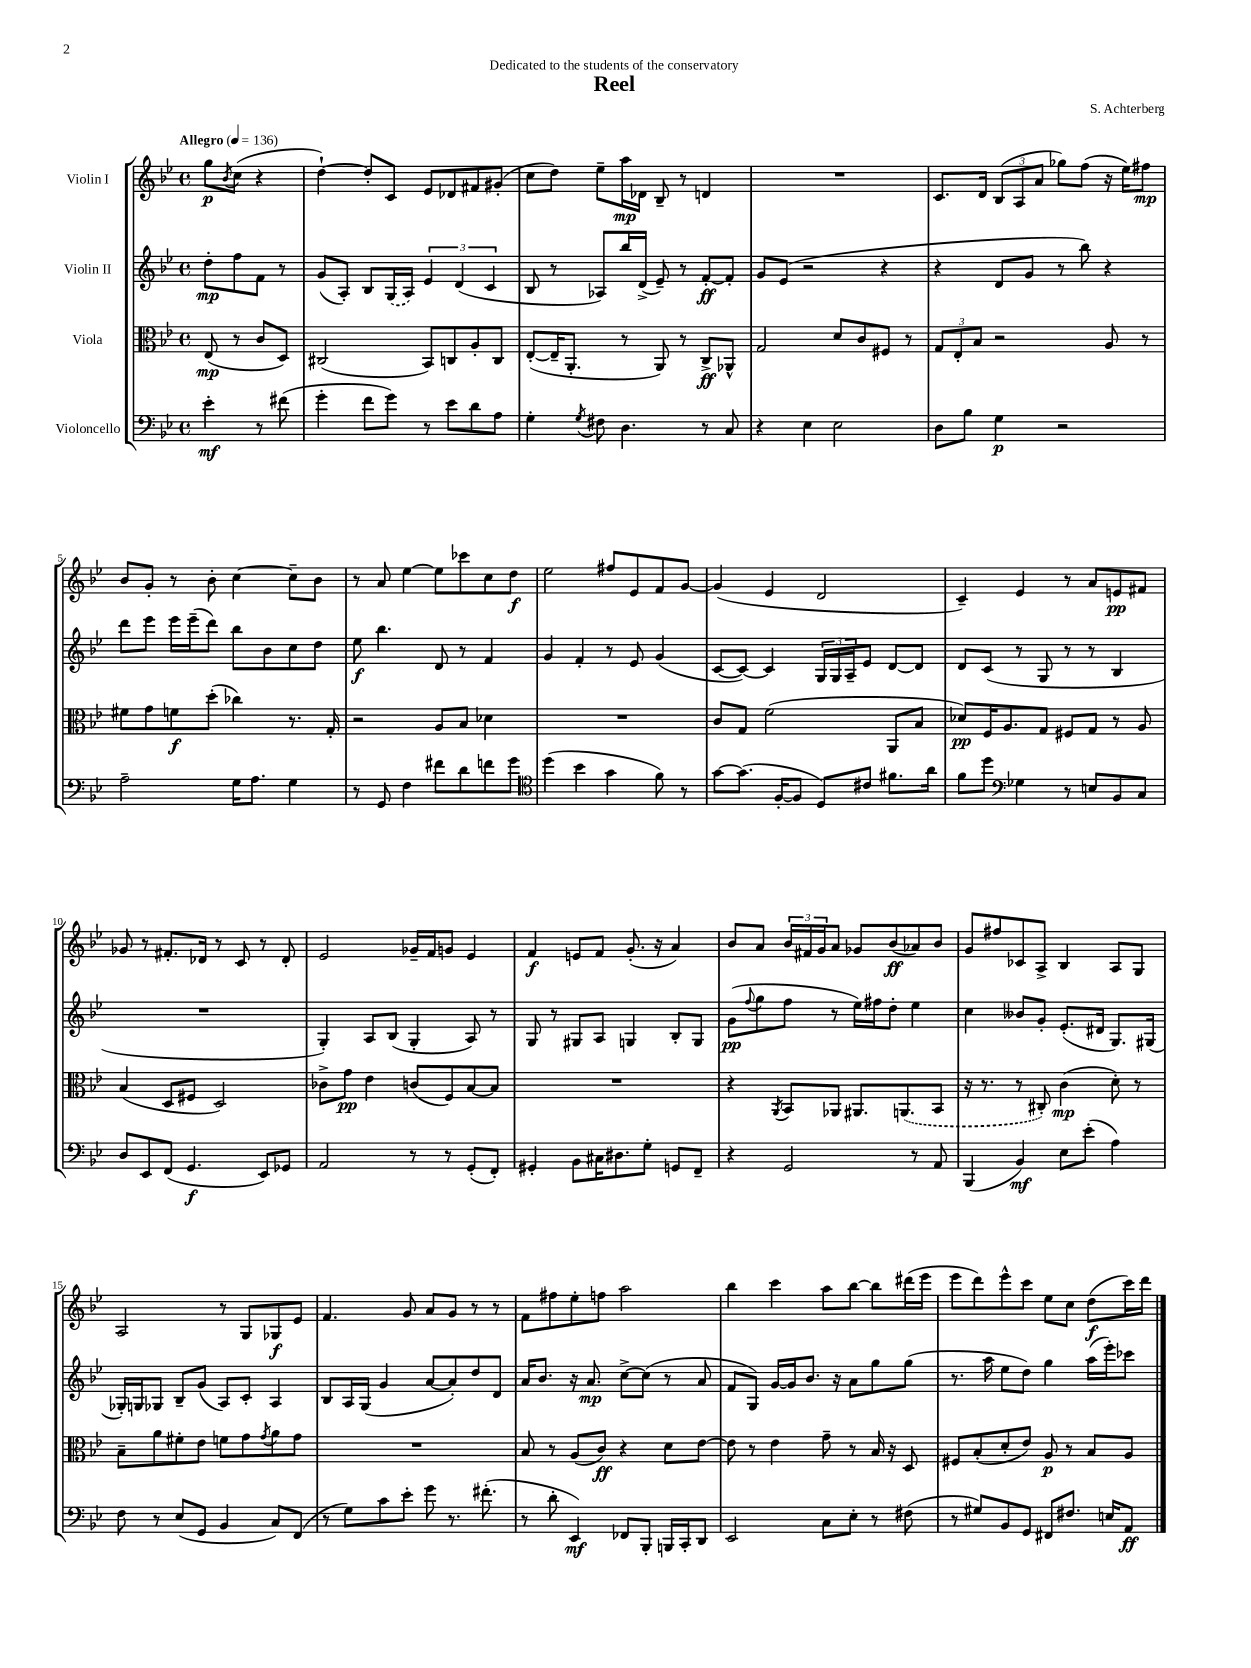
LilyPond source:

\header { title = "Reel" composer = "S. Achterberg" dedication = "Dedicated to the students of the conservatory" }
<<
\new StaffGroup <<
\new Staff = "s0" \with { instrumentName = "Violin I" } {
    \clef treble \key bes \major \defaultTimeSignature \time 4/4 \partial 2 \tempo "Allegro" 4 = 136
    g''8\p \acciaccatura { bes'8 } c''8( r4 |
    d''4~-!) d''8-. c'8 ees'8 des'8 fis'8 gis'8-.( |
    c''8 d''8) ees''8-- a''16\mp des'16 bes8-- r8 d'4 |
    R1 |
    c'8. d'16 \tuplet 3/2 { bes8( a8 a'8 } ges''8) f''8( r16 ees''16) fis''8\mp |
    bes'8 g'8-. r8 bes'8-. c''4~ c''8-- bes'8 |
    r8 a'8 ees''4~ ees''8 ces'''8 c''8 d''8\f |
    ees''2 fis''8 ees'8 f'8 g'8~ |
    g'4( ees'4 d'2 |
    c'4--) ees'4 r8 a'8 e'8\pp fis'8 |
    ges'8 r8 fis'8.-. des'16 r8 c'8 r8 des'8-. |
    ees'2 ges'16-- f'16 g'8 ees'4 |
    f'4\f e'8 f'8 g'8.-.( r16 a'4) |
    bes'8 a'8 \tuplet 3/2 { bes'16 fis'16 g'16 } a'8 ges'8 bes'8\ff( aes'8) bes'8 |
    g'8 fis''8 ces'8 a8-> bes4 a8 g8 |
    a2 r8 g8 ges8\f ees'8 |
    f'4. g'8 a'8 g'8 r8 r8 |
    f'8 fis''8 ees''8-. f''8 a''2 |
    bes''4 c'''4 a''8 bes''8~ bes''8 dis'''16( ees'''16 |
    ees'''8 d'''8) ees'''8-^ c'''8 ees''8 c''8 d''8\f( c'''16) d'''16 \bar "|." |
}
\new Staff = "s1" \with { instrumentName = "Violin II" } {
    \clef treble \key bes \major \defaultTimeSignature \time 4/4 \partial 2
    d''8-.\mp f''8 f'8 r8 |
    g'8( a8-.) bes8 \once \slurDashed g16( a16) \tuplet 3/2 { ees'4 d'4( c'4 } |
    bes8 r8 aes8) bes''16 d'16->( ees'8--) r8 f'8~-.\ff f'8-. |
    g'8 ees'8( r2 r4 |
    r4 d'8 g'8 r8 bes''8) r4 |
    d'''8 ees'''8 ees'''16 ees'''16--( d'''8) bes''8 bes'8 c''8 d''8 |
    ees''8\f bes''4. d'8 r8 f'4 |
    g'4 f'4-. r8 ees'8 g'4( |
    c'8~ c'8~) c'4 \tuplet 3/2 { g16 g16 a16-- } ees'8 d'8~ d'8 |
    d'8 c'8( r8 g8 r8 r8 bes4 |
    R1 |
    g4-.) a8 bes8( g4-. a8) r8 |
    g8 r8 gis8 a8 g4 bes8-. g8 |
    g'8\pp( \appoggiatura { f''8 } g''8 f''8 r8 ees''16) fis''16 d''8-. ees''4 |
    c''4 beses'8 g'8-. ees'8.-.( dis'16 g8.) gis16( |
    ges16-.) g16 ges8 bes8-- g'8( a8) c'8-. a4 |
    bes8 a16 g16( g'4 a'8~ a'8-.) d''8 d'8 |
    a'16 bes'8. r16 a'8.\mp c''8~-> c''8( r8 a'8 |
    f'8 g8) g'16~ g'16 bes'8. r16 a'8 g''8 g''8( |
    r8. a''16 ees''8 d''8) g''4 a''16( ees'''16-.) ces'''8 \bar "|." |
}
\new Staff = "s2" \with { instrumentName = "Viola" } {
    \clef alto \key bes \major \defaultTimeSignature \time 4/4 \partial 2
    ees8\mp( r8 c'8 d8) |
    cis2( bes,8) c8 a8-. c8 |
    ees8~-.( ees16-- a,8.-. r8 a,8) r8 c8->\ff aes,8-^ |
    g2 d'8 c'8 fis8 r8 |
    \tuplet 3/2 { g8 ees8-. bes8 } r2 a8 r8 |
    fis'8 g'8 f'8\f d''8-.( ces''4) r8. g16-. |
    r2 a8 bes8 des'4 |
    R1 |
    c'8 g8 f'2( a,8 bes8 |
    des'8\pp) f16 a8. g8 fis8 g8 r8 a8 |
    bes4( d8 fis8 d2) |
    ces'8-> g'8\pp ees'4 c'8( f8) bes8~ bes8 |
    R1 |
    r4 \acciaccatura { a,8 } bes,8 aes,8 ais,8. \once \slurDashed a,8.( bes,8 |
    r16 r8. r8 cis8-.) c'4\mp( d'8-.) r8 |
    bes8-- a'8 fis'8-. ees'8 f'8 g'8 \acciaccatura { g'8 } a'8 g'8 |
    R1 |
    bes8 r8 a8( c'8\ff) r4 d'8 ees'8~ |
    ees'8 r8 ees'4 g'8-- r8 bes16 r16 d8 |
    fis8 bes8-.( d'8-. ees'8) a8\p r8 bes8 a8 \bar "|." |
}
\new Staff = "s3" \with { instrumentName = "Violoncello" } {
    \clef bass \key bes \major \defaultTimeSignature \time 4/4 \partial 2
    ees'4-.\mf r8 fis'8( |
    g'4-. f'8 g'8) r8 ees'8 d'8 a8 |
    g4-. \acciaccatura { g8 } fis8 d4. r8 c8 |
    r4 ees4 ees2 |
    d8 bes8 g4\p r2 |
    a2-- g16 a8. g4 |
    r8 g,8 f4 fis'8 d'8 f'8 g'8 |
    \clef tenor d''4( bes'4 g'4 f'8) r8 |
    g'8~ g'8.( f16~-. f8 d8) cis'8 fis'8. a'16 |
    f'8 d''8 \clef bass ges4 r8 e8 bes,8 c8 |
    d8 ees,8 f,8( g,4.\f ees,8) ges,8 |
    a,2 r8 r8 g,8-.( f,8-.) |
    gis,4-. bes,8 cis16 dis8. g8-. g,8 f,8-- |
    r4 g,2 r8 a,8 |
    bes,,4( bes,4\mf) ees8 ees'8-.( a4) |
    f8 r8 ees8( g,8 bes,4 c8) f,8( |
    r8 g8) c'8 ees'8-. g'8 r8. fis'8.-.( |
    r8 d'8-. ees,4\mf) fes,8 bes,,8-. b,,16 c,16-. d,8 |
    ees,2 c8 ees8-. r8 fis8( |
    r8 gis8) bes,8 g,8 fis,8 fis8. e16 a,8\ff \bar "|." |
}
>>
>>
